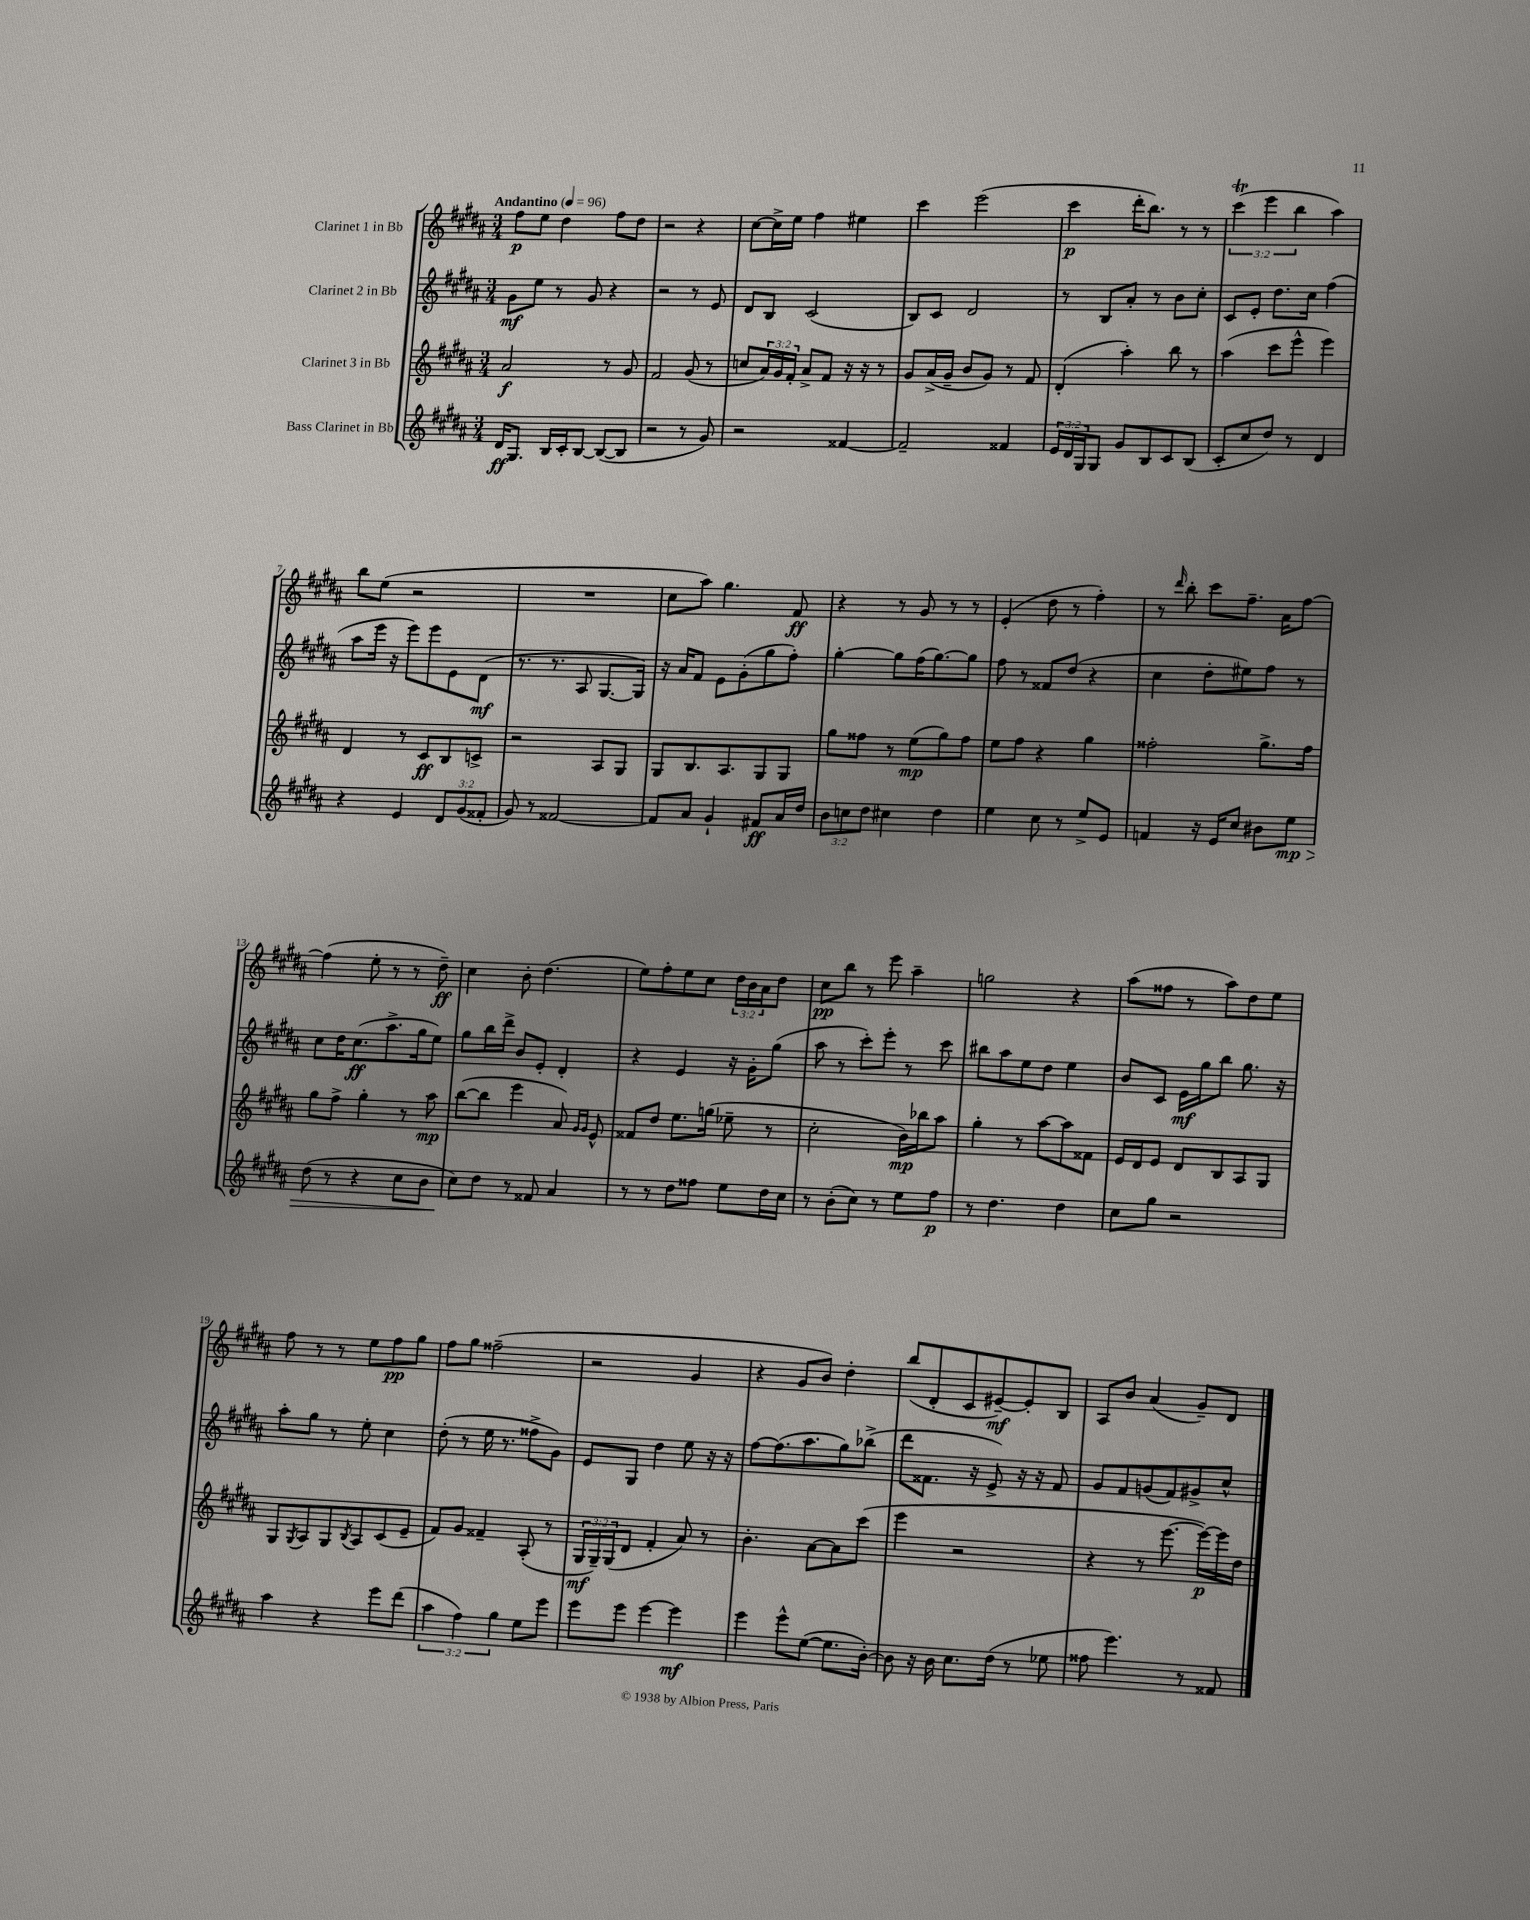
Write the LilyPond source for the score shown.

<<
\new StaffGroup <<
\new Staff = "s0" \with { instrumentName = "Clarinet 1 in Bb" } {
    \clef treble \key b \major \numericTimeSignature \time 3/4 \override Staff.TupletNumber.text = #tuplet-number::calc-fraction-text \tempo "Andantino" 4 = 96
    fis''8\p e''8 dis''4 fis''8 dis''8 |
    r2 r4 |
    cis''8~ cis''16-> e''16 fis''4 eis''4 |
    cis'''4 e'''2( |
    cis'''4\p dis'''16-. b''8.) r8 r8 |
    \tuplet 3/2 { cis'''4\trill( e'''4 b''4 } ais''4) |
    b''8 e''8( r2 |
    R2. |
    cis''8 ais''8) gis''4. fis'8\ff |
    r4 r8 gis'8 r8 r8 |
    e'4-.( dis''8 r8 fis''4-.) |
    r8 \grace { dis'''16 } b''8-. cis'''8 fis''8.-- ais'16 fis''8~ |
    fis''4( e''8-. r8 r8 dis''8--\ff) |
    cis''4 b'8-. dis''4.( |
    e''8) fis''8-. e''8 cis''8 \tuplet 3/2 { dis''16 b'16 ais'16 } dis''8 |
    cis''8\pp b''8 r8 e'''8 ais''4-- |
    g''2 r4 |
    ais''8( fisis''8 r8 ais''8) dis''8 e''8 |
    fis''8 r8 r8 e''8 fis''8\pp gis''8 |
    fis''8 gis''8 fisis''2--( |
    r2 gis'4 |
    r4 gis'8 b'8) dis''4-. |
    b''8( dis'8-. cis'8 eis'8~--\mf) eis'8-. b8 |
    ais8 b'8 ais'4( gis'8--) dis'8 \bar "|." |
}
\new Staff = "s1" \with { instrumentName = "Clarinet 2 in Bb" } {
    \clef treble \key b \major \numericTimeSignature \time 3/4
    gis'8\mf e''8 r8 gis'8 r4 |
    r2 r8 e'8 |
    dis'8 b8 cis'2( |
    b8) cis'8 dis'2 |
    r8 b8 ais'8-. r8 b'8 cis''8-. |
    cis'8 e'8-. dis''8. cis''16 fis''4( |
    ais''8 e'''16 r16 e'''8) e'''8 e'8 dis'8\mf( |
    r8. r8. ais8 gis8.~ gis16) |
    r16 ais'16 fis'8 e'8 gis'8-.( gis''8 fis''8-.) |
    gis''4~-. gis''8 fis''16( gis''8.~) gis''8 |
    fis''8 r8 fisis'8 dis''8( r4 |
    cis''4 dis''8-. eis''8) fis''8 r8 |
    cis''8 dis''16 cis''8.\ff( ais''8.-> gis''16 e''8) |
    gis''8 b''16 dis'''16-> b'8 e'8-. dis'4-. |
    r4 e'4 r16 gis'16-. gis''8( |
    ais''8 r8 cis'''8-.) e'''8-. r8 cis'''8 |
    bis''8 ais''8 e''8 dis''8 e''4 |
    b'8 cis'8 e'16\mf gis''16 b''8 gis''8. r16 |
    ais''8-. gis''8 r8 e''8-. cis''4 |
    dis''8-.( r8 e''16 r8. fisis''8-> gis'8) |
    e'8 gis8 dis''4 e''8 r16 r16 |
    fis''8~ fis''8.( ais''8. gis''8) bes''8->( |
    dis'''8 fisis'8. r16 e'8->) r16 r16 fisis'8 |
    gis'8 fis'8 g'8( fis'8) gis'8-> cis''8-^ \bar "|." |
}
\new Staff = "s2" \with { instrumentName = "Clarinet 3 in Bb" } {
    \clef treble \key b \major \numericTimeSignature \time 3/4 \override Staff.TupletNumber.text = #tuplet-number::calc-fraction-text
    ais'2\f r8 gis'8 |
    fis'2 gis'8( r8 |
    c''8 \tuplet 3/2 { ais'16) gis'16 fis'16-. } ais'8-> fis'8 r16 r16 r8 |
    gis'8 ais'16->( gis'16-- b'8 gis'8) r8 fis'8 |
    dis'4-.( ais''4-.) b''8 r8 |
    ais''4( cis'''8 e'''8-^ e'''4) |
    dis'4 r8 cis'8\ff b8 c'8-> |
    r2 ais8 gis8 |
    gis8 b8. ais8. gis8 gis8 |
    gis''8 fisis''8 r8 e''8\mp( gis''8) fisis''8 |
    e''8 fis''8 r4 gis''4 |
    fisis''2-. gis''8.-> fisis''16 |
    gis''8 fis''8-> gis''4-. r8 ais''8\mp |
    b''8~( b''8 e'''4 ais'8) \grace { gis'16 gis'16 } e'8-^ |
    fisis'8 dis''8 e''8. g''16( ees''8-- r8 |
    cis''2-. b'16\mp) bes''16 ais''8 |
    gis''4-. r8 ais''8~ ais''8 fisis'8 |
    e'16 dis'16 e'8 dis'8 b8 ais8 gis8 |
    gis8 \acciaccatura { gis8 } ais8 gis8 \acciaccatura { b8 } ais8 cis'8( e'8-- |
    fis'8) gis'8 fisis'4-- ais8-.( r8 |
    \tuplet 3/2 { gis16\mf gis16--) gis16( } dis'8 fis'4-. ais'8) r8 |
    b'4.-. ais'8~ ais'8 cis'''8( |
    e'''4 r2 |
    r4 r8 e'''8.~ e'''16~\p) e'''16 dis''16 \bar "|." |
}
\new Staff = "s3" \with { instrumentName = "Bass Clarinet in Bb" } {
    \clef treble \key b \major \numericTimeSignature \time 3/4 \override Staff.TupletNumber.text = #tuplet-number::calc-fraction-text
    dis'16\ff gis8. b16 cis'16-. b8~ b8~( b8 |
    r2 r8 gis'8) |
    r2 fisis'4~ |
    fisis'2-- fisis'4 |
    \tuplet 3/2 { e'16 dis'16 gis16 } gis8 gis'8 b8 cis'8 b8( |
    cis'8-. cis''8 dis''8) r8 dis'4 |
    r4 e'4 \tuplet 3/2 { dis'8 gis'8( fisis'8-. } |
    gis'8) r8 fisis'2~ |
    fisis'8 ais'8 gis'4-! fis'8\ff ais'16 dis''16 |
    \tuplet 3/2 { b'8 c''8 dis''8 } cis''4 dis''4 |
    e''4 cis''8 r8 e''8-> e'8 |
    f'4 r16 e'16 cis''8 bis'8 e''8\mp\> |
    dis''8( r8 r4 cis''8 b'8 |
    cis''8\!) dis''8 r8 fisis'8 ais'4 |
    r8 r8 dis''8 fisis''8 e''8 dis''16 cis''16 |
    r8 b'8-.( cis''8) r8 e''8 fis''8\p |
    r8 dis''4. dis''4 |
    cis''8 gis''8 r2 |
    ais''4 r4 e'''8 dis'''8( |
    \tuplet 3/2 { ais''4 fis''4) gis''4 } e''8 e'''8 |
    e'''8 e'''8 e'''4~ e'''4\mf |
    e'''4 e'''8-^ e''8~( e''8. b'16~-.) |
    b'8 r16 b'16 cis''8. dis''16( r8 ees''8 |
    fisis''8 e'''4.) r8 fisis'8 \bar "|." |
}
>>
>>
